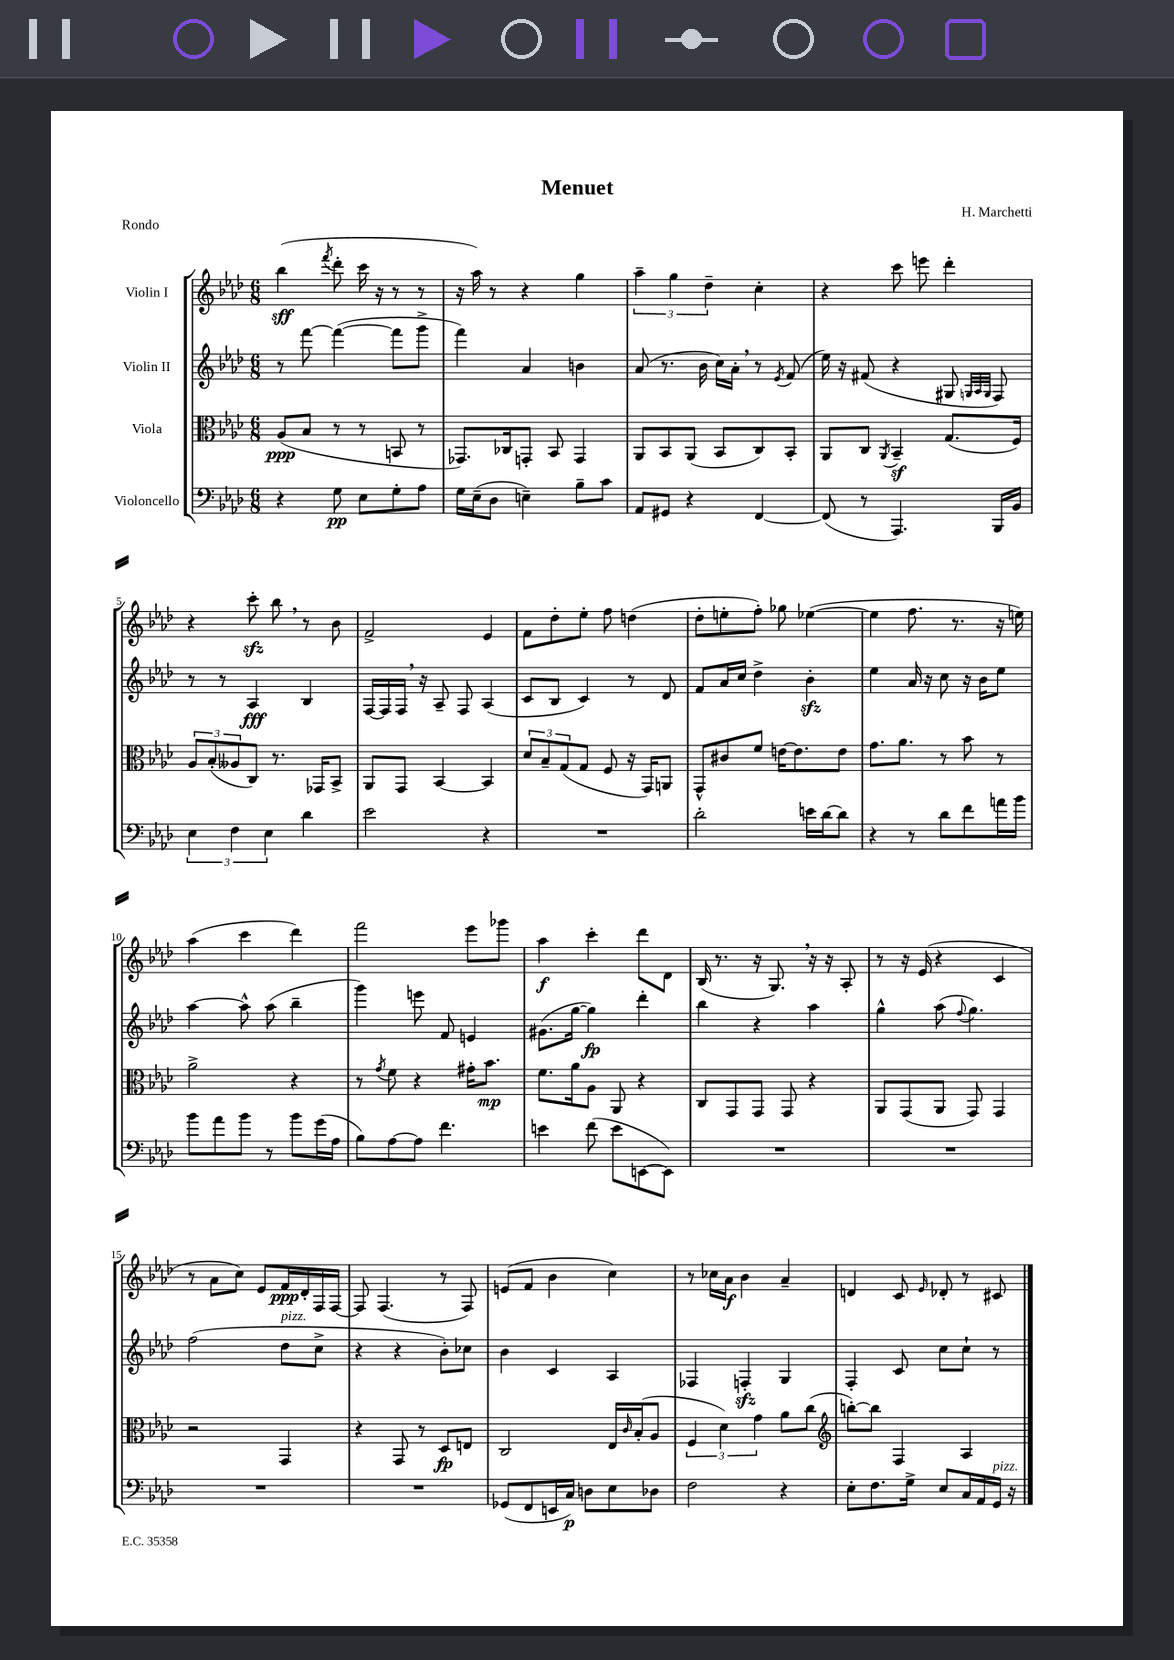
\header { title = "Menuet" composer = "H. Marchetti" piece = "Rondo" }
<<
\new StaffGroup <<
\new Staff = "s0" \with { instrumentName = "Violin I" } {
    \clef treble \key aes \major \numericTimeSignature \time 6/8
    bes''4\sff( \acciaccatura { f'''8 } des'''8-. c'''16 r16 r8 r8 |
    r16 aes''16) r8 r4 g''4 |
    \tuplet 3/2 { aes''4-- g''4 des''4-- } c''4-. |
    r4 c'''8 e'''8 des'''4-. |
    r4 c'''8-.\sfz bes''8 \breathe r8 bes'8 |
    f'2-> ees'4 |
    f'8 des''8-. ees''8-. f''8 d''4( |
    des''8-. e''8-. f''8-.) ges''8 ees''4~( |
    ees''4 f''8. r8. r16 e''16) |
    aes''4( c'''4 des'''4) |
    f'''2 ees'''8 ges'''8 |
    aes''4\f c'''4-. des'''8 des'8 |
    bes16( r8. r16 g8.) \breathe r16 r16 aes8-. |
    r8 r16 ees'16( r4 c'4 |
    r8 aes'8 c''8) ees'8 f'16\ppp des'16-. f16 f16~ |
    f8 f4.( r8 f8) |
    e'8( f'8 bes'4 c''4) |
    r8 ces''16 aes'16\f bes'4 aes'4-- |
    d'4 c'8 \grace { ees'16 } des'8-. r8 cis'8 \bar "|." |
}
\new Staff = "s1" \with { instrumentName = "Violin II" } {
    \clef treble \key aes \major \numericTimeSignature \time 6/8
    r8 f'''8~ f'''4~( f'''8 g'''8-> |
    f'''4) aes'4 b'4 |
    aes'8( r8. bes'16 c''16) aes'16-. \breathe r8 \acciaccatura { ees'8 } f'8( |
    ees''16) r16 fis'8( r4 gis8 \grace { g32 aes32 g32 } f8) |
    r8 r8 aes4\fff bes4 |
    f16~ f16 f16 \breathe r16 aes8-- f8 aes4( |
    c'8 bes8 c'4) r8 des'8 |
    f'8 aes'16 c''16 des''4-> bes'4-.\sfz |
    ees''4 aes'16 r16 c''8 r16 bes'16 ees''8 |
    aes''4~ aes''8-^ aes''8( bes''4-- |
    g'''4) e'''8 f'8 e'4 |
    gis'8.( g''16~ g''4\fp) des'''4-. |
    bes''4 r4 aes''4 |
    g''4-^ aes''8( \appoggiatura { f''8 } g''4.) |
    f''2( des''8^\markup { \italic "pizz." } c''8-> |
    r4 r4 bes'8-.) ces''8 |
    bes'4 c'4 aes4 |
    fes4 f4-.\sfz g4 |
    f4-. c'8 c''8 c''8-! r8 \bar "|." |
}
\new Staff = "s2" \with { instrumentName = "Viola" } {
    \clef alto \key aes \major \numericTimeSignature \time 6/8
    aes8\ppp( bes8 r8 r8 b,8 r8 |
    ges,8.) ces16 g,8-. bes,8 g,4 |
    aes,8 bes,8 aes,8( bes,8 c8) bes,8-. |
    aes,8 c8 \acciaccatura { aes,8 } bes,4--\sf g8.( f16) |
    \tuplet 3/2 { aes8 bes8-.( aeses8 } c8) r8. ges,16 bes,8-> |
    aes,8 g,8 bes,4~ bes,4 |
    \tuplet 3/2 { des'8 bes8-- g8( } g8 f8 r16 g,16) a,8 |
    g,8-^ cis'8 f'8 e'16~ e'8. e'8 |
    g'8. aes'8. r8 bes'8 r8 |
    aes'2-> r4 |
    r8 \acciaccatura { g'8 } f'8 r4 gis'16-. bes'8.\mp |
    f'8. aes'16 aes8 aes,8 r4 |
    c8 g,8 g,8 g,8 r4 |
    aes,8 g,8( aes,8 g,8) g,4 |
    r2 g,4 |
    r4 g,8 r8 des8\fp e8 |
    c2 ees16 \grace { c'16 } bes16-.( aes8 |
    \tuplet 3/2 { f4 des'4) g'4 } aes'8 c''8( |
    \clef treble b''8~-.) b''8 f4 aes4 \bar "|." |
}
\new Staff = "s3" \with { instrumentName = "Violoncello" } {
    \clef bass \key aes \major \numericTimeSignature \time 6/8
    r4 g8\pp ees8 g8-. aes8 |
    g16 ees16--( des8 e4--) bes8-- c'8 |
    aes,8 gis,8 r4 f,4~ |
    f,8( r8 aes,,4.) bes,,16 bes,16 |
    \tuplet 3/2 { ees4 f4 ees4 } des'4 |
    ees'2 r4 |
    R2. |
    des'2-. e'16 des'16~ des'8 |
    r4 r8 des'8 f'8 a'16 bes'16 |
    bes'8 aes'8 bes'8 r8 bes'8 g'16( aes16 |
    bes8) aes8~ aes8 f'4. |
    e'4 f'8( e'8 e,8~ e,8) |
    R2. |
    R2. |
    R2. |
    R2. |
    ges,8( f,8 e,16 c16\p) d8 ees8 des8 |
    f2 r4 |
    ees8-. f8. g16-> ees8 c16 aes,16 g,16^\markup { \italic "pizz." } r16 \bar "|." |
}
>>
>>
